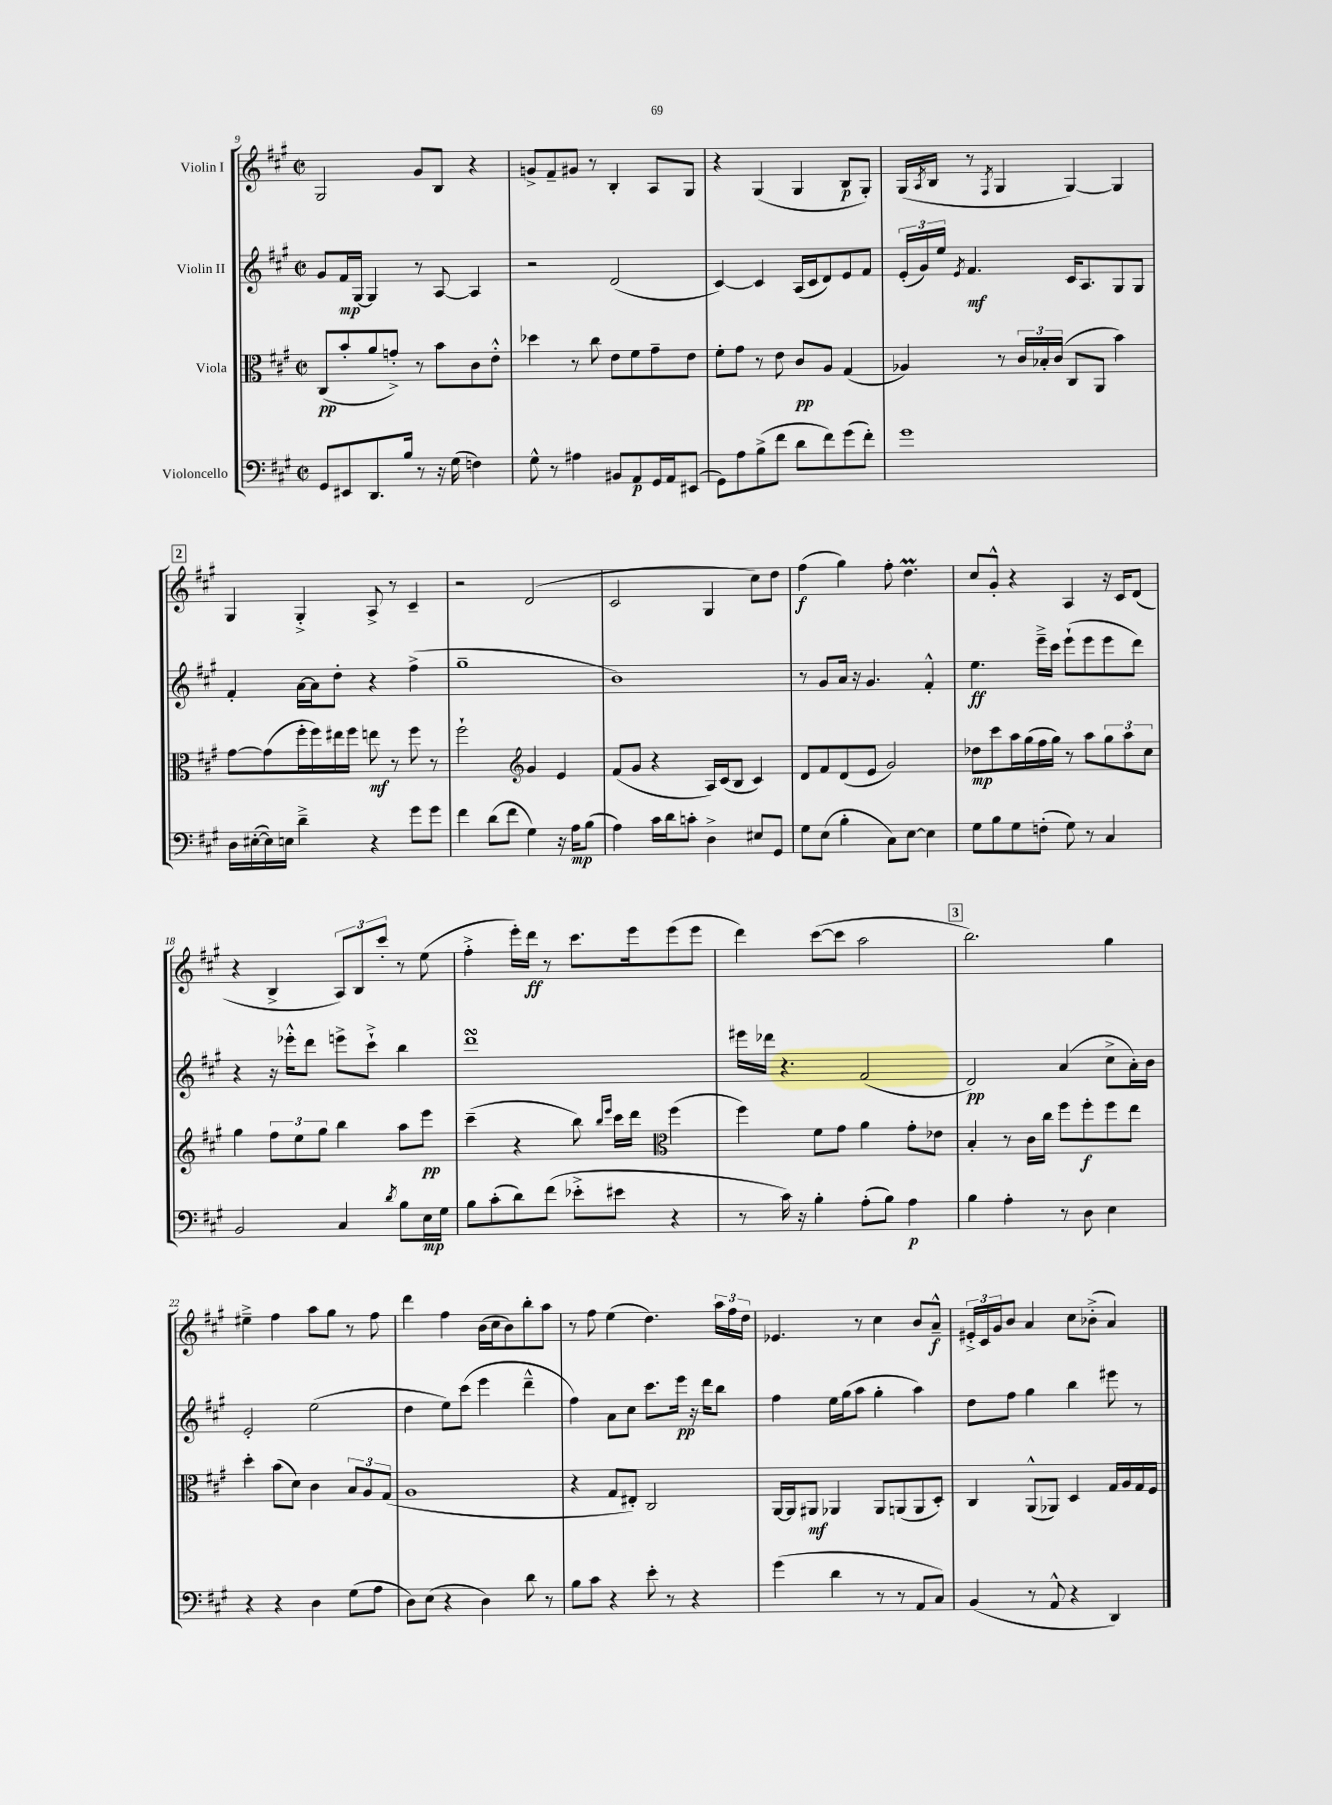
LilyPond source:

<<
\new StaffGroup <<
\new Staff = "s0" \with { instrumentName = "Violin I" } {
    \clef treble \key a \major \defaultTimeSignature \time 2/2
    gis2 gis'8 b8 r4 |
    g'8-> fis'8-- gis'8 r8 b4-. a8 gis8 |
    r4 gis4( gis4 b8\p gis8-.) |
    gis16( \acciaccatura { a8 } b16 r8 \acciaccatura { fis8 } gis4 gis4~) gis4 |
    \mark \markup { \box "2" } gis4 gis4-.-> a8-> r8 cis'4-- |
    r2 d'2( |
    cis'2 gis4 cis''8) d''8 |
    fis''4\f( gis''4) fis''8-. d''4.\prall |
    cis''8 gis'8-.-^ r4 a4 r16 cis'16 d'8( |
    r4 b4-> \tuplet 3/2 { a8) b8 cis'''8-. } r8 e''8( |
    fis''4-.-> e'''16-.) d'''16\ff r8 cis'''8. e'''16 e'''8( e'''8 |
    d'''4) cis'''8~( cis'''8 a''2 |
    \mark \markup { \box "3" } b''2.) gis''4 |
    eis''4---> fis''4 a''8 gis''8 r8 fis''8 |
    d'''4 fis''4 b'16( cis''16 b'8) b''8-. a''8 |
    r8 fis''8 e''4( d''4.) \tuplet 3/2 { a''16 fis''16 d''16 } |
    ees'4. r8 cis''4 b'8 a'8---^\f |
    \tuplet 3/2 { eis'16-.-> cis'16 gis'16 } b'8 a'4 cis''8 bes'8-.->( a'4) \bar "|." |
}
\new Staff = "s1" \with { instrumentName = "Violin II" } {
    \clef treble \key a \major \defaultTimeSignature \time 2/2
    gis'8 fis'16\mp gis16~ gis4 r8 a8~ a4 |
    r2 d'2( |
    cis'4~) cis'4 a16( cis'16 d'8) e'8 fis'8 |
    \tuplet 3/2 { e'16-.( gis'16) e''16 } \acciaccatura { e'8 } fis'4.\mf cis'16 a8. gis8 gis8 |
    \mark \markup { \box "2" } fis'4-. a'16~ a'16 d''8-. r4 fis''4->( |
    gis''1-- |
    b'1) |
    r8 gis'8 a'16 r16 gis'4. fis'4-.-^ |
    e''4.\ff e'''16---> cis'''16 e'''8-!( e'''8 e'''8 d'''8) |
    r4 r16 ees'''16-.-^ d'''8 e'''8-> cis'''8-!-> b''4 |
    d'''1\turn |
    eis'''16 des'''16 r4. fis'2( |
    \mark \markup { \box "3" } d'2\pp) a'4( cis''8-> a'16-.) b'16 |
    e'2-. e''2( |
    d''4 e''8) cis'''8( e'''4 d'''4---^ |
    fis''4) a'8 cis''8 cis'''8. e'''16\pp r16 d'''16 b''8 |
    fis''4 e''16 gis''16( a''8 gis''4-. a''4) |
    d''8 fis''8 gis''4 b''4 eis'''8 r8 \bar "|." |
}
\new Staff = "s2" \with { instrumentName = "Viola" } {
    \clef alto \key a \major \defaultTimeSignature \time 2/2
    cis8\pp( b'8-. a'8 g'8-.->) r8 b'8 cis'8 e'8-.-^ |
    des''4 r8 cis''8 e'8 fis'8 gis'8-- e'8 |
    fis'8-. gis'8 r8 e'8 cis'8\pp a8 gis4( |
    aes4) r8 \tuplet 3/2 { cis'16 bes16-. cis'16( } cis8 a,8 b'4) |
    \mark \markup { \box "2" } gis'8~ gis'8( fis''16-. fis''16) eis''16 fis''16 e''8\mf r8 fis''8 r8 |
    fis''2-! \clef treble gis'4 e'4 |
    fis'8( gis'8 r4 a16) cis'16( b8 cis'4) |
    d'8 fis'8 d'8( e'8 gis'2) |
    des''8\mp cis'''8 a''16 gis''16( fis''16 gis''16) r8 a''8 \tuplet 3/2 { gis''8 a''8 cis''8 } |
    gis''4 \tuplet 3/2 { fis''8 e''8 gis''8 } b''4 a''8 e'''8\pp |
    cis'''4--( r4 b''8) \grace { b''16 e'''16 } cis'''16 d'''16 \clef alto fis''4( |
    fis''4) fis'8 gis'8 a'4 gis'8-. ees'8 |
    \mark \markup { \box "3" } b4-. r8 cis'16 cis''16 fis''8 fis''8-.\f fis''8 e''8 |
    d''4-. b'8( d'8) cis'4 \tuplet 3/2 { b8 a8 gis8( } |
    a1 |
    r4 gis8 eis8-.) cis2 |
    a,16~ a,16 ais,8\mf aes,4 aes,8 a,8( a,8 d8-.) |
    cis4 a,8-^( aes,8) d4 gis16 a16 gis16 fis16 \bar "|." |
}
\new Staff = "s3" \with { instrumentName = "Violoncello" } {
    \clef bass \key a \major \defaultTimeSignature \time 2/2
    gis,8 eis,8 d,8. b16 r8 r16 gis16( f4) |
    gis8-^ r8 ais4 bis,8 a,8\p gis,16 a,16 eis,8( |
    gis,8) a8 b8->( fis'8 d'8 fis'8) gis'8( fis'8-.) |
    gis'1 |
    \mark \markup { \box "2" } d16 eis16~-.( eis16) e16 d'4---> r4 gis'8 gis'8 |
    fis'4 d'8( fis'8 gis4) r16 a16\mp b8( |
    a4) cis'16 d'16 c'8-. d4-> eis8 gis,8 |
    gis8 e8( b4-. cis8) e8~ e4 |
    gis8 b8 gis8 f8-.( gis8) r8 cis4 |
    b,2 cis4 \acciaccatura { d'8 } b8 e16\mp gis16 |
    b8 cis'8-.( d'8) fis'8( ees'8-.-> eis'8 r4 |
    r8 cis'16) r16 b4-. a8-.( b8) a4\p |
    \mark \markup { \box "3" } b4 a4-. r8 d8 e4 |
    r4 r4 d4 gis8( a8 |
    d8) e8( r4 d4) d'8 r8 |
    b8 cis'8 r4 e'8-. r8 r4 |
    gis'4( d'4 r8 r8 a,8 cis8) |
    b,4( r8 a,8-^ r4 d,4) \bar "|." |
}
>>
>>
\layout { \context { \Score currentBarNumber = #9 } }
